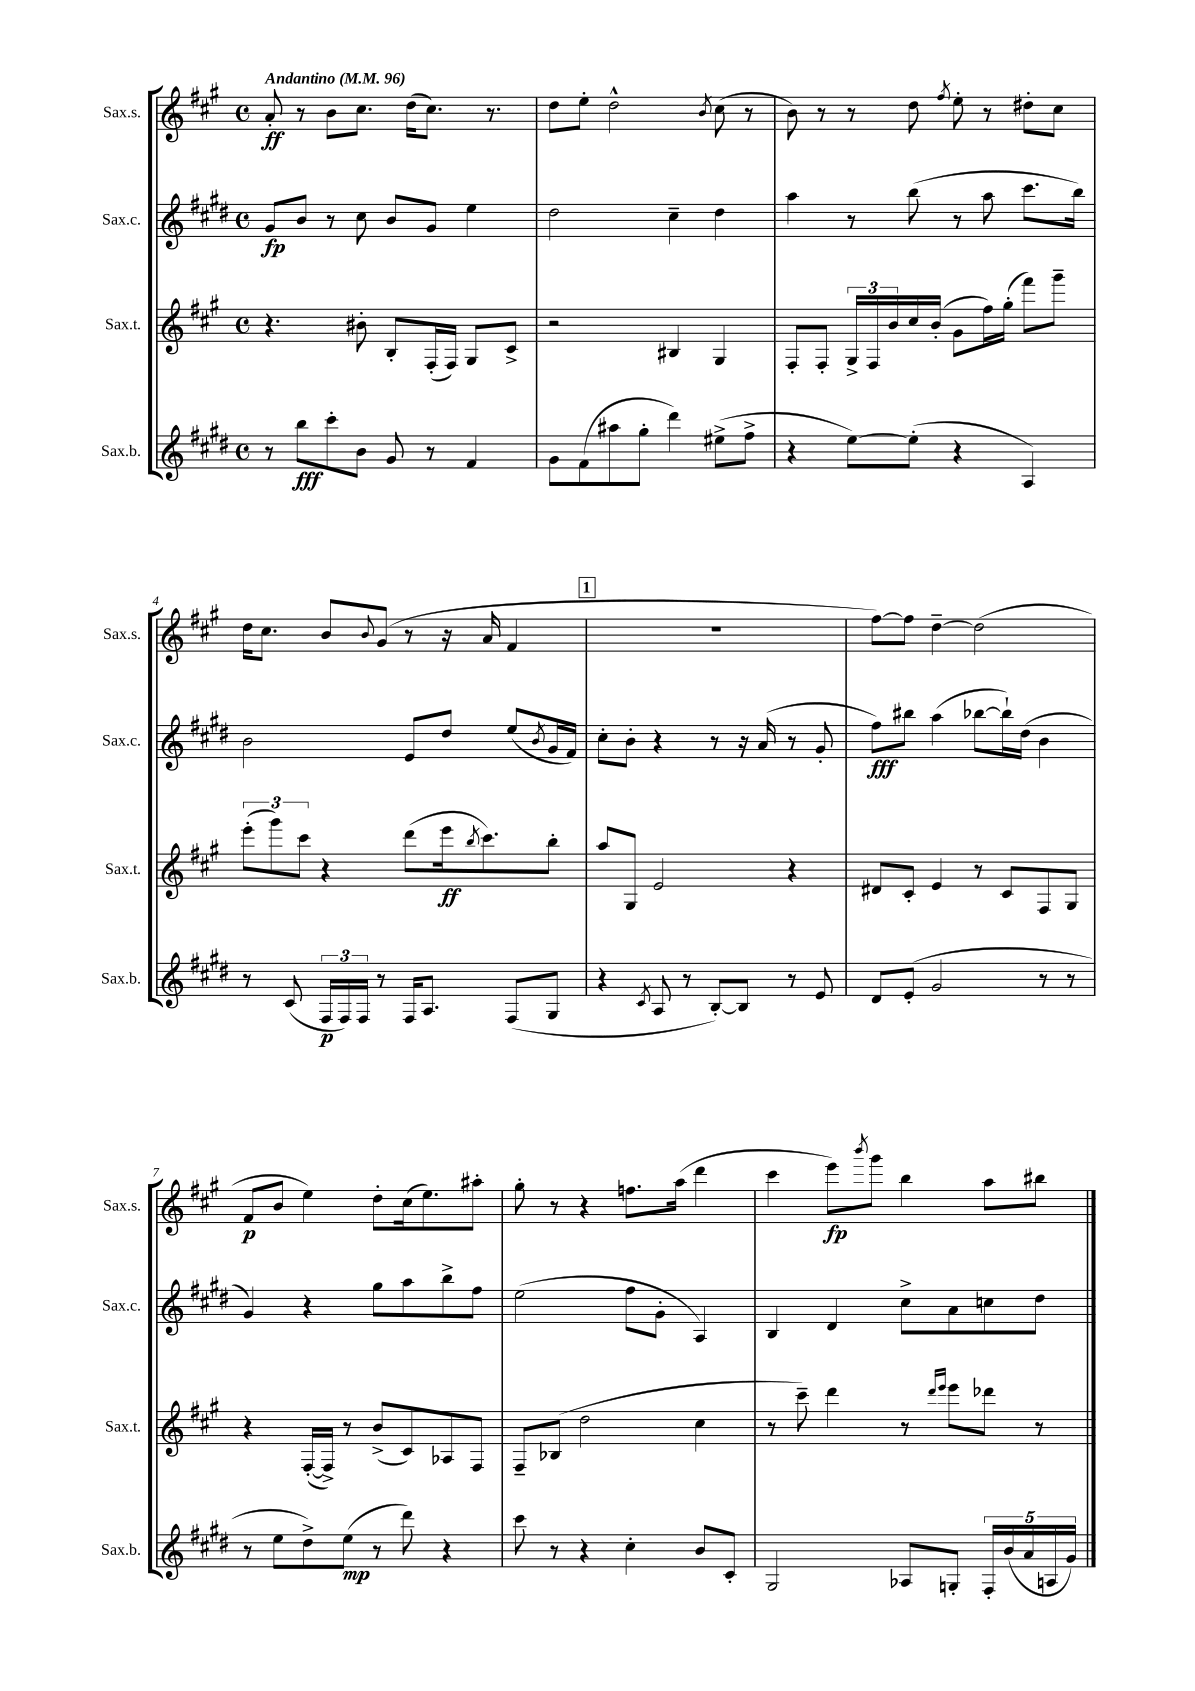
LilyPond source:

<<
\new StaffGroup <<
\new Staff = "s0" \with { instrumentName = "Sax.s." shortInstrumentName = "Sax.s." } {
    \clef treble \key a \major \defaultTimeSignature \time 4/4 \tempo "Andantino" 4 = 96
    a'8-.\ff r8 b'8 cis''8. d''16( cis''8.) r8. |
    d''8 e''8-. d''2-^ \acciaccatura { b'8 } cis''8( r8 |
    b'8) r8 r8 d''8 \acciaccatura { fis''8 } e''8-. r8 dis''8-. cis''8 |
    d''16 cis''8. b'8 \appoggiatura { b'8 } gis'8( r8 r16 a'16 fis'4 |
    \mark \markup { \box "1" } R1 |
    fis''8~) fis''8 d''4~-- d''2( |
    fis'8\p b'8 e''4) d''8-. cis''16( e''8.) ais''8-. |
    gis''8-. r8 r4 f''8. a''16( d'''4 |
    cis'''4 e'''8\fp) \acciaccatura { b'''8 } gis'''8 b''4 a''8 bis''8 \bar "|." |
}
\new Staff = "s1" \with { instrumentName = "Sax.c." shortInstrumentName = "Sax.c." } {
    \clef treble \key e \major \defaultTimeSignature \time 4/4
    gis'8\fp b'8 r8 cis''8 b'8 gis'8 e''4 |
    dis''2 cis''4-- dis''4 |
    a''4 r8 b''8( r8 a''8 cis'''8. b''16) |
    b'2 e'8 dis''8 e''8( \acciaccatura { b'8 } gis'16 fis'16) |
    \mark \markup { \box "1" } cis''8-. b'8-. r4 r8 r16 a'16( r8 gis'8-. |
    fis''8\fff) bis''8 a''4( bes''8~ bes''16-!) dis''16( b'4 |
    gis'4) r4 gis''8 a''8 b''8-> fis''8 |
    e''2( fis''8 gis'8-. a4) |
    b4 dis'4 cis''8-> a'8 c''8 dis''8 \bar "|." |
}
\new Staff = "s2" \with { instrumentName = "Sax.t." shortInstrumentName = "Sax.t." } {
    \clef treble \key a \major \defaultTimeSignature \time 4/4
    r4. bis'8-. b8-. fis16-.( fis16) gis8 cis'8-> |
    r2 bis4 gis4 |
    fis8-. fis8-. \tuplet 3/2 { gis16-> fis16 b'16 } cis''16 b'16-.( gis'8 fis''16) gis''16-.( fis'''8) gis'''8-- |
    \tuplet 3/2 { e'''8-.( gis'''8) cis'''8 } r4 d'''8( e'''16\ff \acciaccatura { b''8 } cis'''8.) b''8-. |
    \mark \markup { \box "1" } a''8 gis8 e'2 r4 |
    dis'8 cis'8-. e'4 r8 cis'8 fis8 gis8 |
    r4 fis16~-.( fis16->) r8 b'8->( cis'8) aes8 fis8 |
    fis8-- bes8( d''2 cis''4 |
    r8 cis'''8--) d'''4 r8 \grace { d'''16 e'''16 } e'''8 des'''8 r8 \bar "|." |
}
\new Staff = "s3" \with { instrumentName = "Sax.b." shortInstrumentName = "Sax.b." } {
    \clef treble \key e \major \defaultTimeSignature \time 4/4
    r8 b''8\fff cis'''8-. b'8 gis'8 r8 fis'4 |
    gis'8 fis'8( ais''8 gis''8-. dis'''4) eis''8->( fis''8-> |
    r4 e''8~) e''8-.( r4 a4) |
    r8 cis'8( \tuplet 3/2 { fis16\p fis16) fis16 } r8 fis16 a8. fis8( gis8 |
    \mark \markup { \box "1" } r4 \acciaccatura { cis'8 } a8 r8 b8~-.) b8 r8 e'8 |
    dis'8 e'8-.( gis'2 r8 r8 |
    r8 e''8 dis''8->) e''8\mp( r8 dis'''8) r4 |
    cis'''8 r8 r4 cis''4-. b'8 cis'8-. |
    gis2 aes8 g8-. \tuplet 5/4 { fis16-. b'16( a'16 a16 gis'16) } \bar "|." |
}
>>
>>
